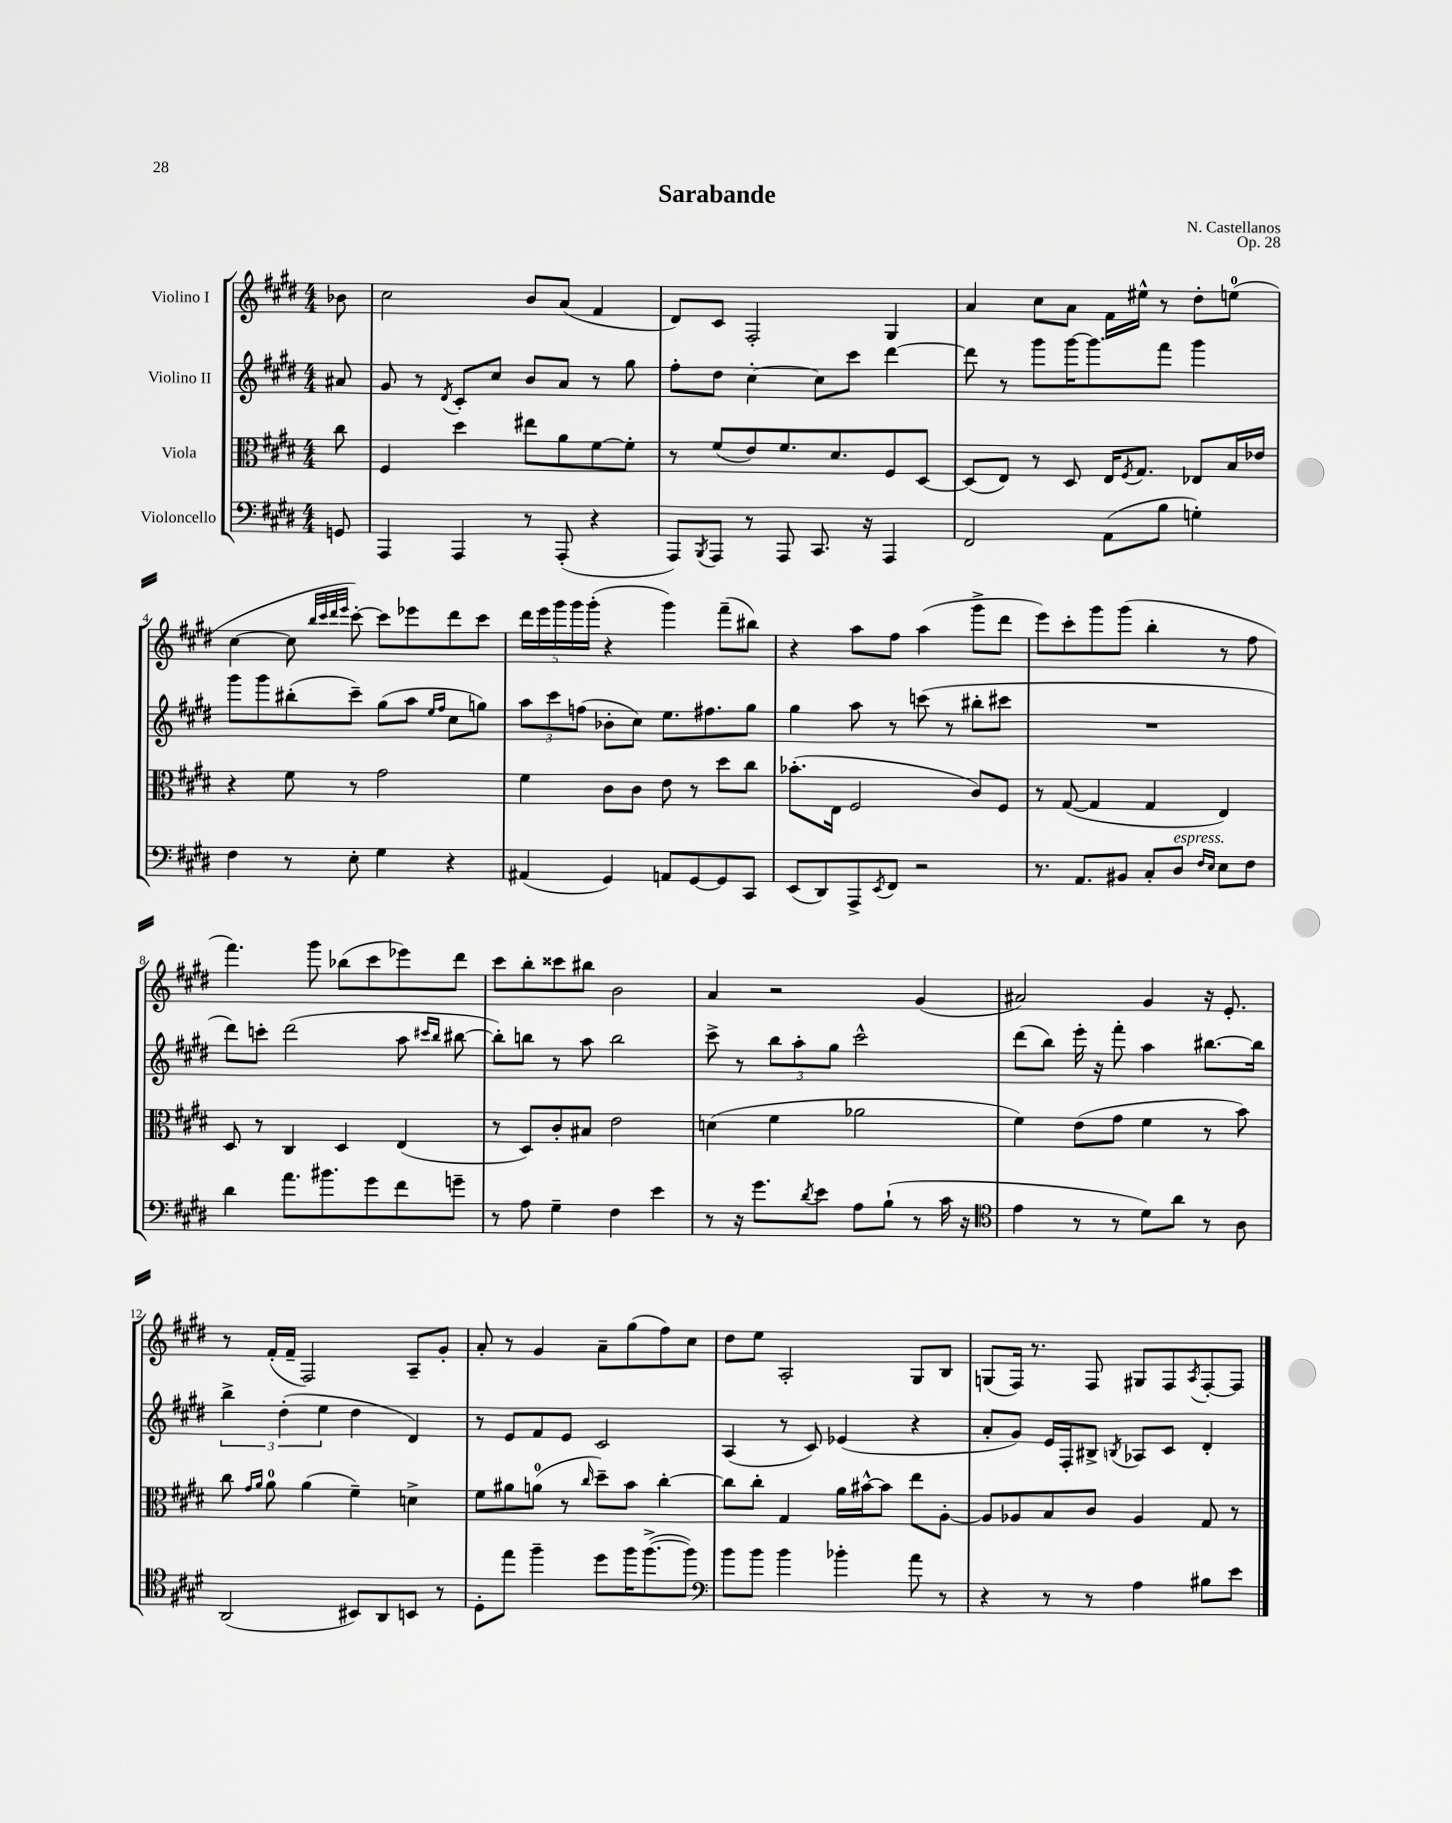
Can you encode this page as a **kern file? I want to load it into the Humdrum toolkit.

**kern	**kern	**kern	**kern
*staff4	*staff3	*staff2	*staff1
*clefF4	*clefC3	*clefG2	*clefG2
*k[f#c#g#d#]	*k[f#c#g#d#]	*k[f#c#g#d#]	*k[f#c#g#d#]
*M4/4	*M4/4	*M4/4	*M4/4
8GG	8cc#	8a#	8b-
=	=	=	=
4AAA	4F#	8g#	2cc#
.	.	8r	.
.	.	8qd#	.
4AAA	4dd#	8c#'	.
.	.	8cc#	.
8r	8ee#	8b	8b
(8AAA'	8a	8a	(8a
4r	[8f#	8r	4f#
.	8f#']	8gg#	.
=	=	=	=
8AAA)	8r	8ff#'	8d#)
8qBBB	.	.	.
8AAA	(8f#	8dd#	8c#
8r	8e)	[4cc#'	2F#'
8AAA	8.f#	.	.
8.CC#	.	8cc#]	.
.	8.d#	.	.
.	.	8ccc#	.
16r	.	.	.
4AAA	8F#	[4ddd#	4G#
.	[8D#	.	.
=	=	=	=
2FF#	(8D#]	8ddd#]	4a
.	8E)	8r	.
.	8r	8ggg#	8cc#
.	8D#	[16ggg#	8a
.	.	8.ggg#]	.
(8AA	16E	.	16f#
.	8qF#	.	.
.	8.G#	.	16ee#^^
8B	.	8fff#	8r
4G')	8E-	4ggg#	8dd#'
.	16B	.	(8ee
.	16e-	.	.
=	=	=	=
4F#	4r	8ggg#	[4cc#
.	.	8ggg#	.
8r	8f#	(8bb#'	8cc#]
.	.	.	32qqbb
.	.	.	32qqccc#
.	.	.	32qqddd#
.	.	.	32qqeee
8E'	8r	8ccc#~)	[8ccc#')
4G#	2g#	(8gg#	8ccc#]
.	.	8aa	8eee-
.	.	16qqee	.
.	.	16qqff#	.
4r	.	8cc#	8ddd#
.	.	8gg)	8ccc#
=	=	=	=
(4AA#	4f#	12aa	20ddd#
.	.	.	20eee
.	.	12ccc#	.
.	.	.	20ggg#
.	.	.	20ggg#
.	.	(12ff	.
.	.	.	(20ggg#'
4GG#)	8c#	8b-'	4r
.	8c#	8cc#)	.
8AA	8e	8.ee	4ggg#)
[8GG#	8r	.	.
.	.	8.ff#	.
8GG#]	8dd#	.	(8fff#~
8CC#	8cc#	8gg#	8bb#)
=	=	=	=
(8EE	(8.b-'	4gg#	4r
8DD#)	.	.	.
.	16E	.	.
8AAA^	2F#	8aa	8aa
8qEE	.	.	.
8FF#	.	8r	8ff#
2r	.	(8ccc	(4aa
.	.	8r	.
.	8c#)	8bb#'	8ggg#^
.	8F#	8ccc#	8ddd#
=	=	=	=
8.r	8r	1r	8eee)
.	([8G#	.	8ccc#'
8.AA	.	.	.
.	4G#]	.	8ggg#
8BB#	.	.	(8ggg#
8C#'	4G#	.	4bb'
8D#	.	.	.
16qqF#	.	.	.
16qqE	.	.	.
8E	4E)	.	8r
8F#	.	.	8ff#
=	=	=	=
4d#	8D#	8ddd#)	4.fff#)
.	8r	8ccc'	.
8.a	4C#	(2ddd#	.
.	.	.	8ggg#
8.b#	.	.	.
.	4D#	.	(8bb-
8g#	.	.	8ccc#
8f#	(4E	8aa	8eee-)
.	.	16qqccc#	.
.	.	16qqbb	.
8g~	.	[8bb#	8ddd#
=	=	=	=
8r	8r	8bb#'])	8ccc#
8A	8D#)	8bb	8bb'
4G#~	8c#'	8r	8ccc##
.	8B#	8aa	8bb#
4F#	2e	2bb	2b
4e	.	.	.
=	=	=	=
8r	(4d	8ccc#^	4a
16r	.	8r	.
8.g#	.	.	.
.	4f#	12bb	2r
.	.	12aa'	.
8qd#	.	.	.
8e	.	.	.
.	.	12gg#	.
8A	2a-	2ccc#^^	.
(8B`	.	.	.
8r	.	.	(4g#
16c#	.	.	.
16r	.	.	.
=	=	=	=
*clefC4	*	*	*
4e	4f#)	(8ddd#	2a#)
.	.	8bb)	.
8r	(8e	16eee'	.
.	.	16r	.
8r	8g#	8fff#'	.
8d#)	4f#	4aa	4g#
8a	.	.	.
8r	8r	[8.bb#	16r
.	.	.	8.e'
8A	8b)	.	.
.	.	16bb#]	.
=	=	=	=
(2AA	8cc#	6bb^	8r
.	16qqg#	.	.
.	16qqa	.	.
.	8a	.	(16f#'
.	.	(6dd#'	.
.	.	.	16f#~
.	(4a	.	2F#)
.	.	6ee	.
8BB#)	4f#~)	4dd#	.
8AA	.	.	.
8BB	4d^	4d#)	8A~
8r	.	.	8g#'
=	=	=	=
8D#'	8f#	8r	8a'
8ee	8a#	8e	8r
4ff#~	(8a	8f#	4g#
.	8r	8e	.
.	16qqcc#	.	.
8dd#	8dd#~)	2c#	8a~
16ff#	8b	.	(8gg#
([8.ff#^	.	.	.
.	[4cc#'	.	8ff#)
8ff#])	.	.	8cc#
=	=	=	=
*clefF4	*	*	*
8b	8cc#]	(4A	8dd#
8b	8cc#'	.	8ee
4b	4G#	8r	2A'
.	.	8c#)	.
4b-'	16a	(4e-	.
.	[16b#^^	.	.
.	8b#]	.	.
8a	8ee	4r	8G#
8r	[8A'	.	8B
=	=	=	=
4r	8A]	8a'	(8G
.	8A-	8g#)	16F#)
.	.	.	8.r
8r	8B	16e	.
.	.	16F#'	.
8r	8c#	8B#^	8F#
.	.	8qB	.
4A	4A-	8A-	8G#
.	.	8c#	8F#
.	.	.	8qA
8B#	8G#	4d#'	[8F#'
8e	8r	.	8F#]
==	==	==	==
*-	*-	*-	*-
